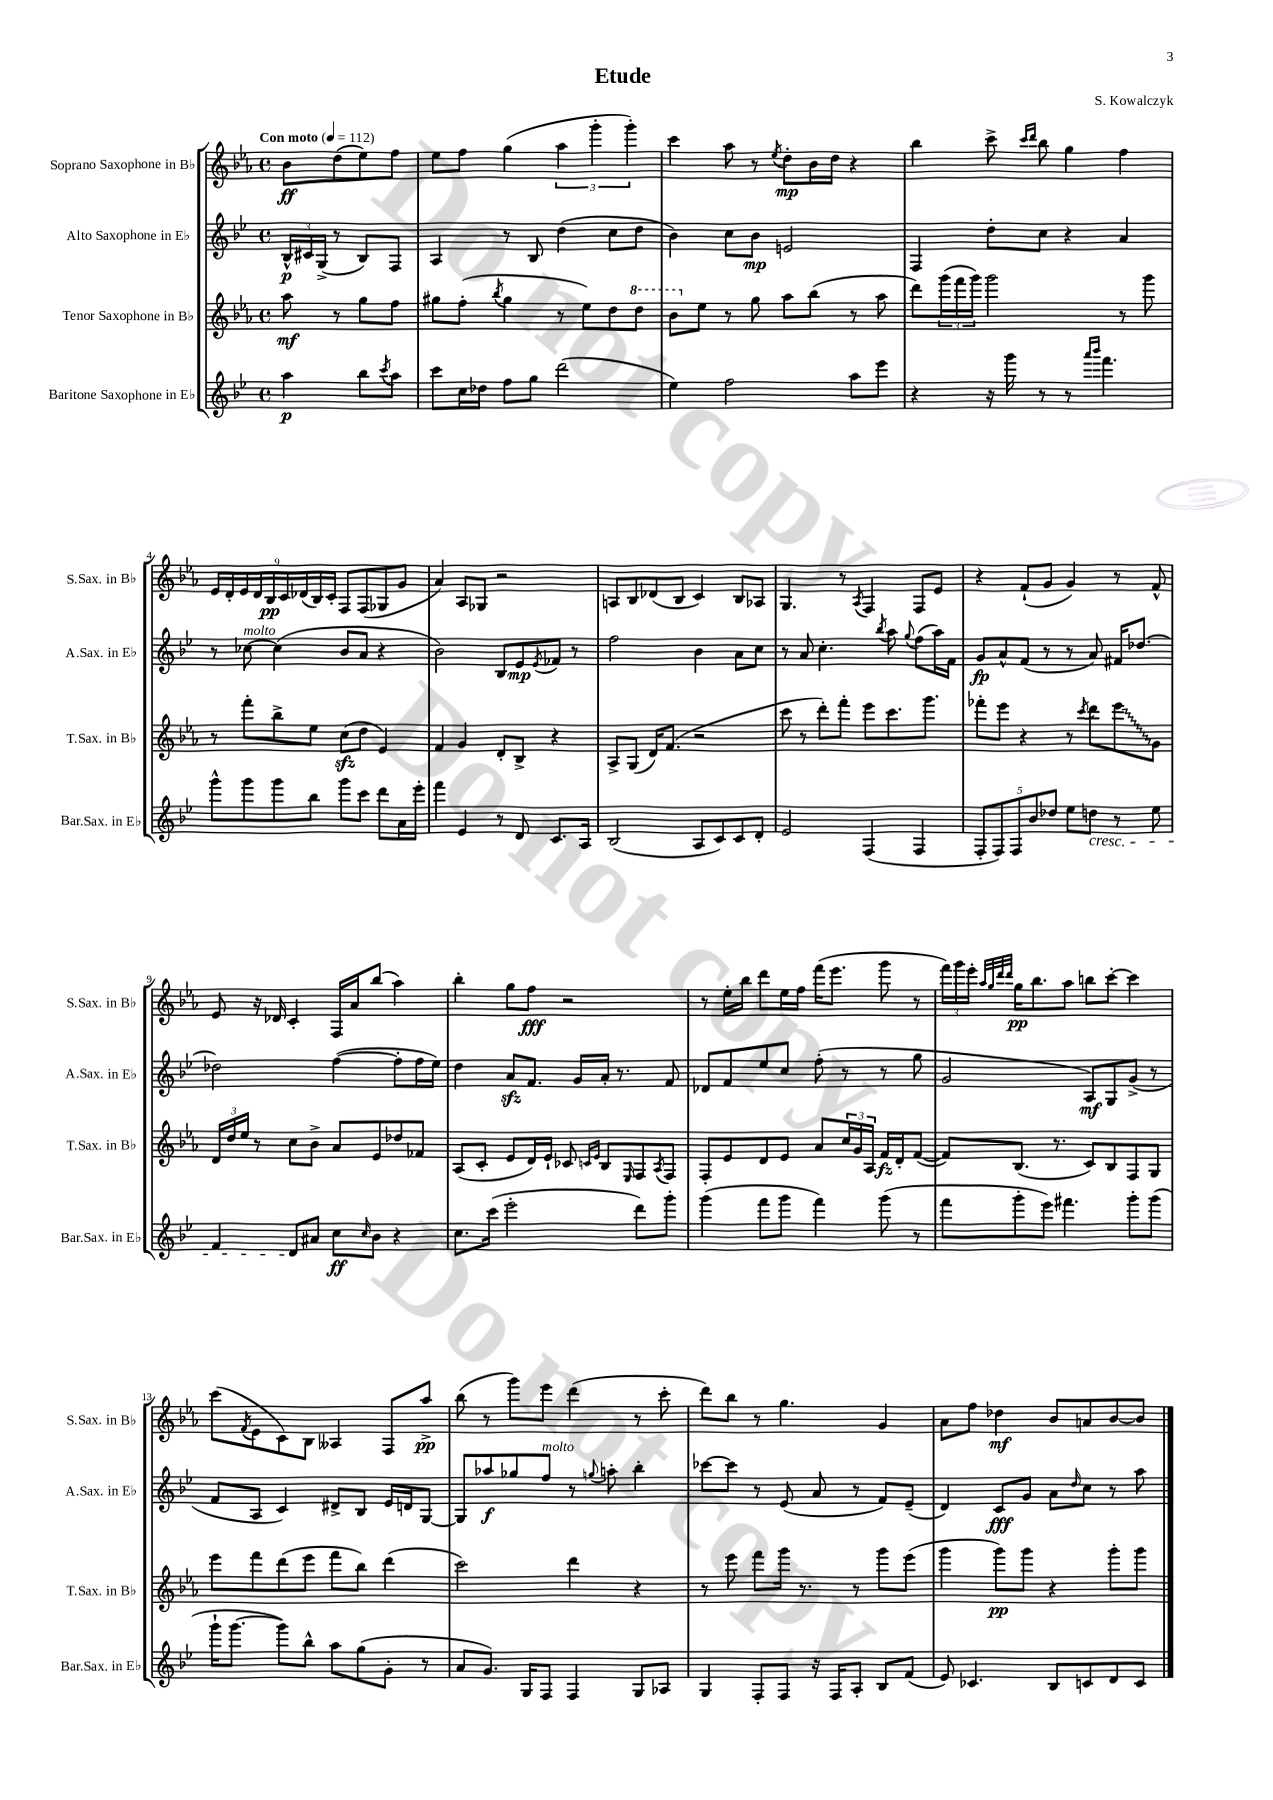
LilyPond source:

\header { title = "Etude" composer = "S. Kowalczyk" }
<<
\new StaffGroup <<
\new Staff = "s0" \with { instrumentName = "Soprano Saxophone in Bb" shortInstrumentName = "S.Sax. in Bb" } {
    \clef treble \key ees \major \defaultTimeSignature \time 4/4 \partial 2 \tempo "Con moto" 4 = 112
    bes'8\ff d''8( ees''8) f''8 |
    ees''8 f''8 g''4( \tuplet 3/2 { aes''4 g'''4-. g'''4-.) } |
    c'''4 aes''8 r8 \acciaccatura { ees''8 } d''8-.\mp bes'16 d''16 r4 |
    bes''4 c'''8-> \grace { c'''16 d'''16 } bes''8 g''4 f''4 |
    \tuplet 9/8 { ees'16 d'16-. ees'16 d'16 bes16\pp c'16 des'16( bes16) c'16-. } f8 f8( ges8 g'8 |
    aes'4) aes8 ges8 r2 |
    a8 bes8 des'8( bes8 c'4) bes8 aes8 |
    g4. r8 \acciaccatura { aes8 } f4 f8 ees'8 |
    r4 f'8-!( g'8 g'4) r8 f'8-^ |
    ees'8 r16 des'16 c'4-. f16 aes'16 bes''8( aes''4) |
    bes''4-. g''8 f''8\fff r2 |
    r8 ees''16-. bes''16 d'''8 ees''16 f''16 f'''16( ees'''8. g'''8 r8 |
    \tuplet 3/2 { f'''16) g'''16 ees'''16-. } \grace { aes''32 g''32 d'''32 d'''32 } g''16\pp bes''8. aes''8 b''8 c'''8~-. c'''4 |
    c'''8( \acciaccatura { f'8 } ees'8 c'8) bes8 aeses4 f8 aes''8->\pp |
    bes''8( r8 g'''8) ees'''8 d'''4( r8 c'''8-. |
    d'''8) bes''8 r8 g''4. g'4 |
    aes'8 f''8 des''4\mf bes'8 a'8 bes'8~ bes'8 \bar "|." |
}
\new Staff = "s1" \with { instrumentName = "Alto Saxophone in Eb" shortInstrumentName = "A.Sax. in Eb" } {
    \clef treble \key bes \major \defaultTimeSignature \time 4/4 \partial 2
    \tuplet 3/2 { bes16-^\p cis'16 g16->( } r8 bes8) f8 |
    a4 r8 bes8 d''4( c''8 d''8 |
    bes'4) c''8 bes'8\mp e'2 |
    f4 d''8-. c''8 r4 a'4 |
    r8 ces''8~^\markup { \italic "molto" } ces''4( bes'8 a'8 r4 |
    bes'2) bes8 ees'8\mp \acciaccatura { ees'8 } fes'8 r8 |
    f''2 bes'4 a'8 c''8 |
    r8 a'8 c''4.-. \acciaccatura { bes''8 } a''8 \appoggiatura { g''8 } f''8( a''16) f'16 |
    g'8\fp a'8-^ f'8( r8 r8 a'8) fis'16 des''8.~ |
    des''2 f''4~( f''8-. f''16 ees''16) |
    d''4 a'8\sfz f'8. g'16 a'16-. r8. f'8 |
    des'8 f'8 ees''8 c''8 f''8-.( r8 r8 g''8 |
    g'2 a8\mf) g8 g'8->( r8 |
    f'8 a8 c'4) dis'8-> bes8 ees'16 d'16 g8~ |
    g8 aes''8\f ges''8 f''8^\markup { \italic "molto" } r8 \appoggiatura { g''8 } a''8-. bes''4-. |
    ces'''8~ ces'''8 r8 ees'8( a'8 r8 f'8) ees'8--( |
    d'4) c'8\fff g'8 a'8 \grace { d''16 } c''8 r8 a''8 \bar "|." |
}
\new Staff = "s2" \with { instrumentName = "Tenor Saxophone in Bb" shortInstrumentName = "T.Sax. in Bb" } {
    \clef treble \key ees \major \defaultTimeSignature \time 4/4 \partial 2
    aes''8\mf r8 g''8 f''8 |
    gis''8 f''8-.( \acciaccatura { bes''8 } gis''4 r8 ees''8) d''8 \ottava #1 d'''8 |
    bes''8 \ottava #0 ees''8 r8 g''8 aes''8 bes''8( r8 aes''8 |
    d'''8) \tuplet 3/2 { g'''16( f'''16 g'''16) } g'''2 r8 g'''8 |
    r8 f'''8-. bes''8-> ees''8 c''8\sfz( d''8 ees'4) |
    f'4 g'4 d'8-. bes8-> r4 |
    aes8-> g8( d'16) f'8.( r2 |
    c'''8 r8 d'''8-.) f'''8-. ees'''8 c'''8. g'''8. |
    fes'''8-. ees'''8 r4 r8 \acciaccatura { c'''8 } d'''8 \once \override Glissando.style = #'zigzag ees'''8\glissando g'8 |
    \tuplet 3/2 { d'16 d''16 ees''16 } r8 c''8 bes'8-> aes'8 ees'8 des''8 fes'8 |
    aes8( c'8-. ees'8 d'16) ees'16-! ces'8 \grace { c'16 ees'16 } bes8 \grace { ees16 } f8 \acciaccatura { aes8 } f8 |
    f8-. ees'8 d'8 ees'8 aes'8 \tuplet 3/2 { c''16 g'16 aes16 } f'16\fz d'16-. f'8~( |
    f'8) bes8.( r8. c'8) bes8 f8 g8 |
    ees'''8 f'''8 d'''8( ees'''8 f'''8 bes''8) d'''4( |
    c'''2) d'''4 r4 |
    r8 ees'''8 f'''8 g'''16 r8. r8 g'''8 ees'''8( |
    g'''4 g'''8\pp) g'''8 r4 g'''8-. g'''8 \bar "|." |
}
\new Staff = "s3" \with { instrumentName = "Baritone Saxophone in Eb" shortInstrumentName = "Bar.Sax. in Eb" } {
    \clef treble \key bes \major \defaultTimeSignature \time 4/4 \partial 2
    a''4\p bes''8 \acciaccatura { c'''8 } a''8 |
    c'''8 c''16 des''16 f''8 g''8 d'''2( |
    ees''4) f''2 a''8 ees'''8 |
    r4 r16 g'''16 r8 r8 \grace { a'''16 bes'''16 } f'''4. |
    g'''8-^ g'''8 g'''8 bes''8 g'''8 c'''8 d'''8 a'16 ees'''16-. |
    f'''4 ees'4 r8 d'8 c'8. a16 |
    bes2( a8 c'8) c'8 d'8-. |
    ees'2 f4( f4 |
    \tuplet 5/4 { f8-. f8) f8 bes'8 des''8 } ees''8 d''8\cresc r8 ees''8 |
    f'4 d'8\! ais'8 c''8\ff \grace { c''16 } bes'8 r4 |
    c''8. c'''16( ees'''2-. d'''8) g'''8-. |
    g'''4( f'''8 g'''8 f'''4) g'''8( r8 |
    f'''8 g'''8-. ees'''8) fis'''4. g'''8-. g'''8( |
    g'''16-! g'''8.~ g'''8) bes''8-^ a''8 g''8( g'8-. r8 |
    a'8 g'8.) g16 f8 f4 g8 aes8 |
    g4 f8-. f8 r16 f16 a8-. bes8 f'8( |
    ees'8) ces'4. bes8 c'8 d'8 c'8 \bar "|." |
}
>>
>>
